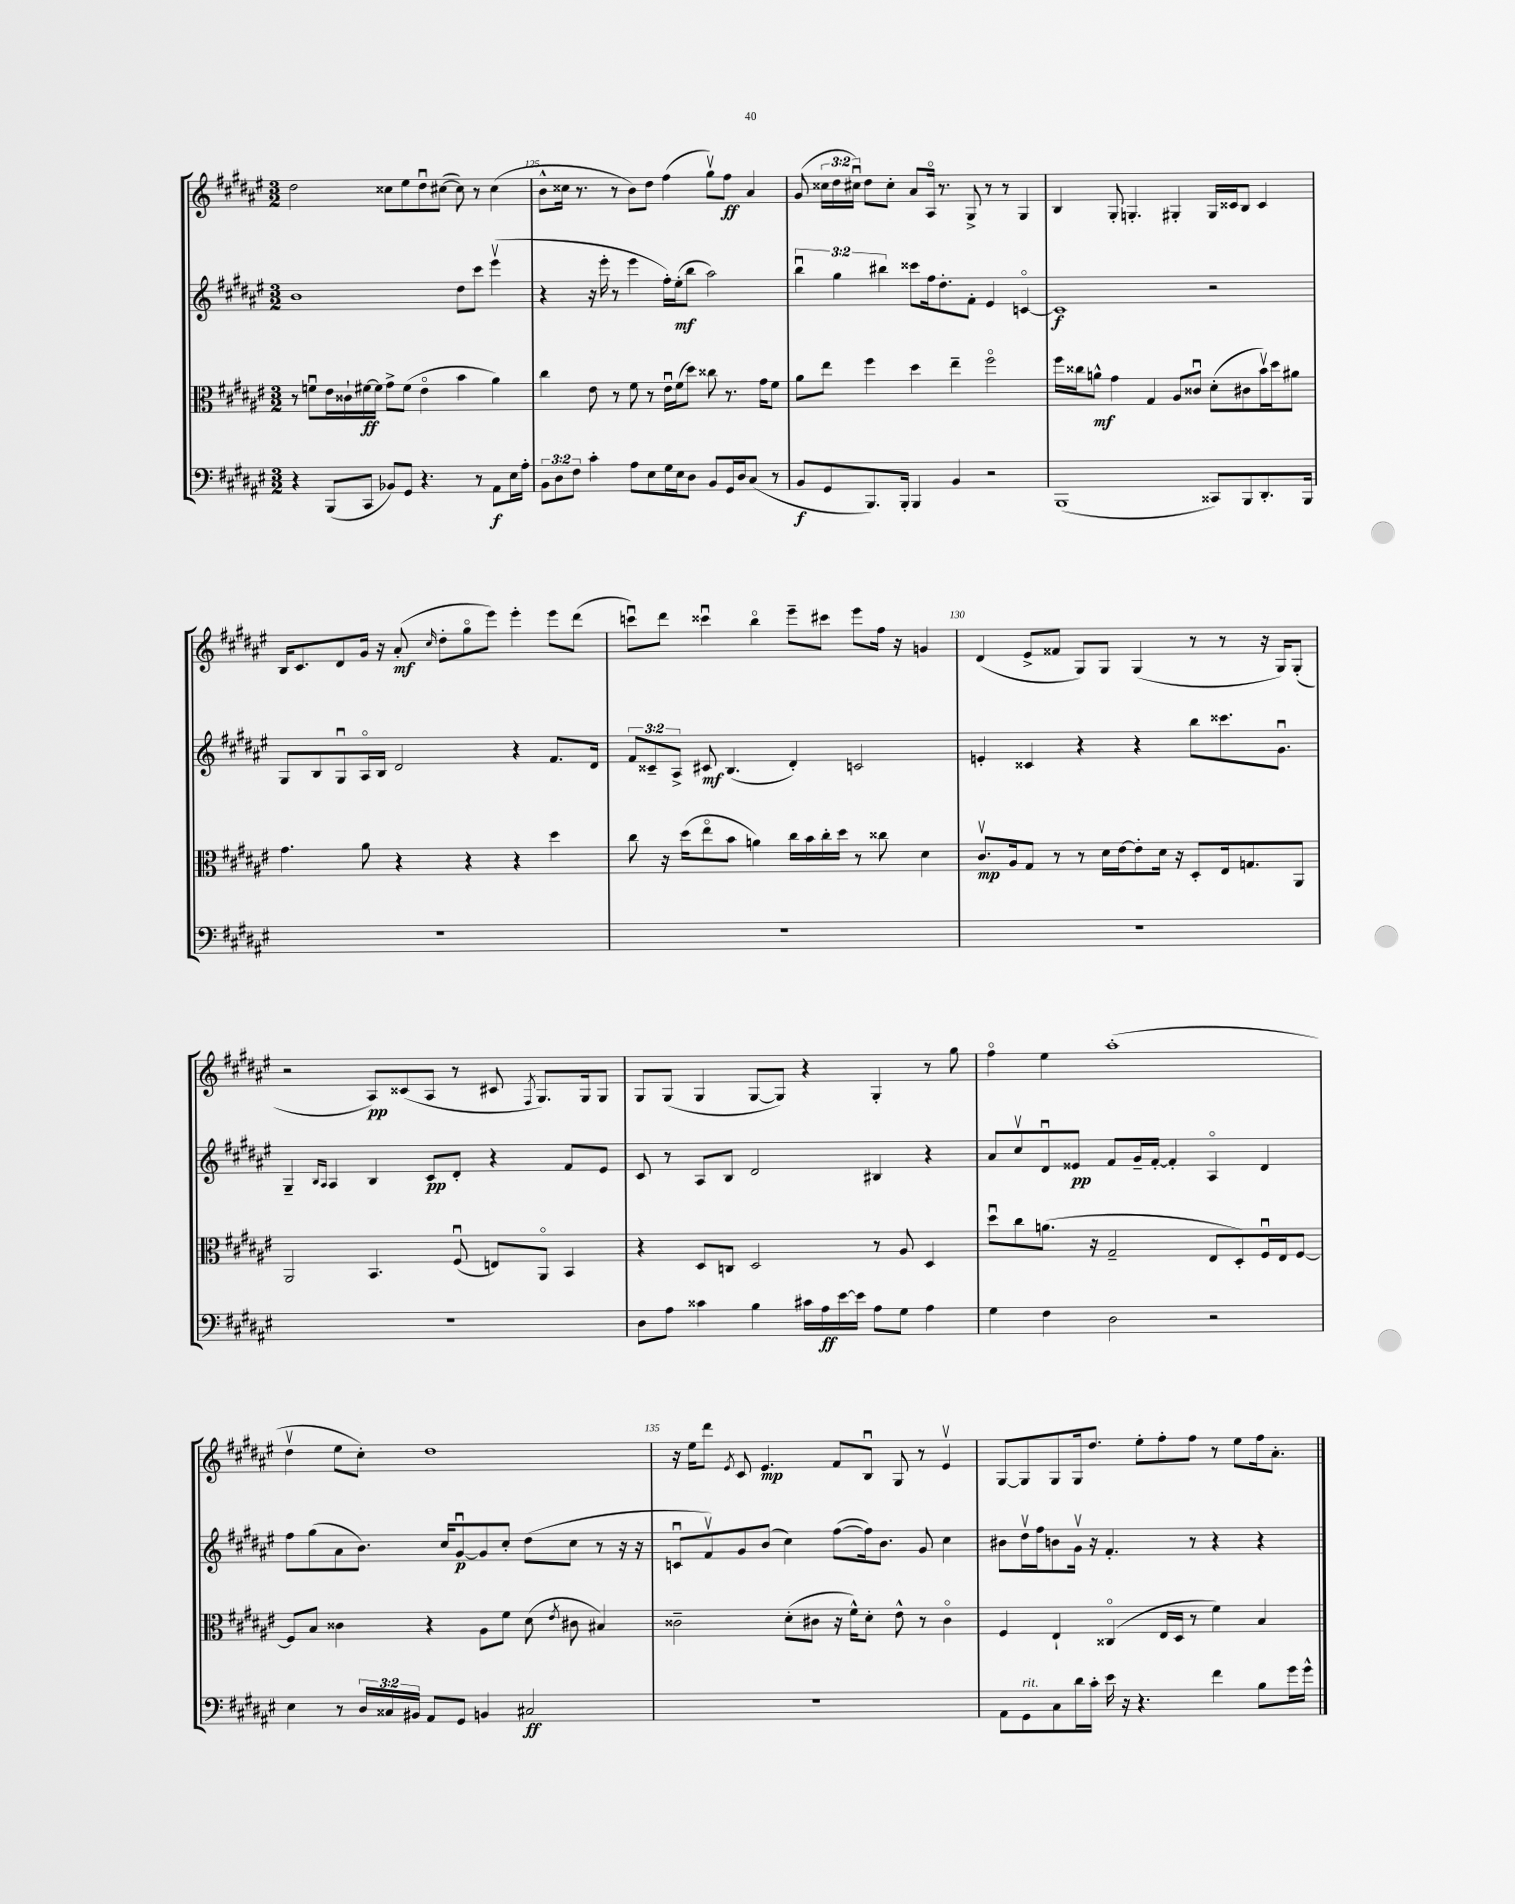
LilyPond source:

<<
\new StaffGroup <<
\new Staff = "s0" {
    \clef treble \key fis \major \numericTimeSignature \time 3/2 \override Staff.TupletNumber.text = #tuplet-number::calc-fraction-text
    \autoBeamOff dis''2 cisis''8[ eis''8 dis''8\downbow cis''8]~( cis''8) r8 cis''4( |
    b'8[-^ cisis''16] r8. r8 b'8[) dis''8] fis''4( gis''8[\upbow) fis''8]\ff ais'4 |
    gis'8( \tuplet 3/2 { cisis''16[ dis''16 cis''16]\downbow) } dis''8[ cis''8]-. ais'8[ ais16]\flageolet r8. gis8-> r8 r8 gis4 |
    b4 gis8-. g4.-. gis4-. gis16[ cisis'16 b8] cisis'4 |
    b16[ cis'8. dis'8 gis'16] r16 ais'8-.\mf( \grace { cis''16 } dis''8[-. gis''8\flageolet eis'''8]) eis'''4-. eis'''8[ dis'''8]( |
    c'''8[\downbow) dis'''8] cisis'''4\downbow b''4\flageolet eis'''8[-- cis'''8] eis'''8[ fis''16] r16 g'4 |
    dis'4( eis'8[-> fisis'8] gis8[) gis8] gis4( r8 r8 r16 gis16[) gis8]-.( |
    r2 ais8[\pp) cisis'8( ais8] r8 cis'8 \acciaccatura { fis8 } gis8.[) gis16 gis8] |
    gis8[ gis8]( gis4 gis8[~ gis8]) r4 gis4-. r8 gis''8 |
    fis''4\flageolet eis''4 ais''1-.( |
    dis''4\upbow eis''8[ cis''8]-.) dis''1 |
    r16 eis''16[ dis'''8] \acciaccatura { eis'8 } cis'8 eis'4.\mp fis'8[ b8]\downbow gis8 r8 eis'4\upbow |
    gis8[~ gis8 gis8 gis16 dis''8.] eis''8[-. fis''8-. fis''8] r8 eis''8[ fis''16 ais'8.]-. \bar "|." |
}
\new Staff = "s1" {
    \clef treble \key fis \major \numericTimeSignature \time 3/2 \override Staff.TupletNumber.text = #tuplet-number::calc-fraction-text
    \autoBeamOff b'1 dis''8[ cis'''8] eis'''4\upbow( |
    r4 r16 eis'''16-. r8 eis'''4 fis''16[-.) eis''16-.\mf( b''8] ais''2) |
    \tuplet 3/2 { b''4\downbow gis''4 bis''4 } cisis'''8[ fis''16 dis''8.-. fis'8]-. eis'4 c'4~\flageolet |
    c'1\f r2 |
    gis8[ b8 gis8\downbow ais16\flageolet b16] dis'2 r4 fis'8.[ dis'16] |
    \tuplet 3/2 { fis'8[ cisis'8-- ais8]-> } cis'8\mf b4.( dis'4-.) c'2 |
    e'4-. cisis'4 r4 r4 b''8[ cisis'''8. gis'8.]\downbow |
    gis4-- \grace { b16[ ais16] } ais4 b4 cis'8[\pp dis'8]-. r4 fis'8[ eis'8] |
    cis'8 r8 ais8[ b8] dis'2 bis4 r4 |
    ais'8[ cis''8\upbow dis'8\downbow eisis'8]\pp fis'8[ gis'16-- fis'16]~-. fis'4-. ais4\flageolet dis'4 |
    fis''8[ gis''8( ais'8 b'8.]) cis''16[ gis'8~\downbow\p gis'8 cis''8]-. dis''8[( cis''8] r8 r16 r16 |
    c'8[\downbow fis'8\upbow) gis'8 b'8]( cis''4) fis''8[~( fis''16) b'8.] gis'8 cis''4 |
    bis'8[ dis''16\upbow fis''16 b'8 gis'16]\upbow r16 fis'4.-. r8 r4 r4 \bar "|." |
}
\new Staff = "s2" {
    \clef alto \key fis \major \numericTimeSignature \time 3/2
    \autoBeamOff r8 f'8[\downbow eis'16 cisis'16-! fis'16~\ff fis'16] gis'8[-> fis'8]( eis'4\flageolet b'4 ais'4) |
    cis''4 eis'8 r8 fis'8 r8 eis'16[\downbow fis'16( dis''8]) cisis''8 r8. gis'16[ fis'8] |
    ais'8[ eis''8] fis''4 dis''4 eis''4-- fis''2\flageolet |
    fis''16[ cisis''16 a'8]-^\mf gis'4 gis4 ais8[ cisis'8]\downbow dis'8[-.( cis'8 b'16\upbow) dis''16 ais'8] |
    gis'4. ais'8 r4 r4 r4 dis''4 |
    cis''8 r16 dis''16[( eis''8\flageolet b'8] a'4) cis''16[ b'16 cis''16-. dis''16] r8 cisis''8 dis'4 |
    cis'8.[\upbow\mp ais16 gis8] r8 r8 dis'16[ eis'16~ eis'8-. dis'16] r16 dis8[-. eis16 g8. ais,8] |
    ais,2 b,4. fis8\downbow( e8[) ais,8]\flageolet b,4 |
    r4 dis8[ c8] dis2 r8 ais8 dis4 |
    dis''8[\downbow cis''8 a'8.]( r16 gis2-- eis8[ dis8-.) fis16\downbow eis16 fis8]~ |
    fis8[ b8] cisis'4 r4 ais8[ fis'8] dis'8( \acciaccatura { eis'8 } cis'8 bis4) |
    cisis'2-- dis'8[-.( cis'8] r16 fis'16[-^) dis'8]-. eis'8-^ r8 cis'4\flageolet |
    fis4 eis4-! cisis4\flageolet( eis16[ dis16] r8 fis'4) b4 \bar "|." |
}
\new Staff = "s3" {
    \clef bass \key fis \major \numericTimeSignature \time 3/2 \override Staff.TupletNumber.text = #tuplet-number::calc-fraction-text
    \autoBeamOff r4 b,,8[( cis,8] bes,8[) gis,8] r4. r8 ais,8[\f eis16 ais16]-. |
    \tuplet 3/2 { b,8[ dis8 fis8] } cis'4-. ais8[ eis8 gis16 eis16 dis8] b,8[ gis,16 dis16 cis8]( r8 |
    b,8[\f gis,8 b,,8.) b,,16]-. b,,4 b,4 r2 |
    b,,1( cisis,8[) b,,8 dis,8.-. b,,16] |
    R1. |
    R1. |
    R1. |
    R1. |
    dis8[ ais8] cisis'4 b4 cis'16[ ais16\ff eis'16~ eis'16] ais8[ gis8] ais4 |
    gis4 fis4 dis2 r2 |
    eis4 r8 \tuplet 3/2 { dis16[ cisis16 bis,16] } ais,8[ gis,8] b,4 cis2\ff |
    R1. |
    ais,8[ gis,8^\markup { \italic "rit." } cis8 dis'16 cis'16]-. eis'16 r16 r4. fis'4 b8[ gis'16 gis'16]-^ \bar "|." |
}
>>
>>
\layout { \context { \Score currentBarNumber = #124 \override BarNumber.break-visibility = ##(#f #t #t) barNumberVisibility = #(every-nth-bar-number-visible 5) } }
